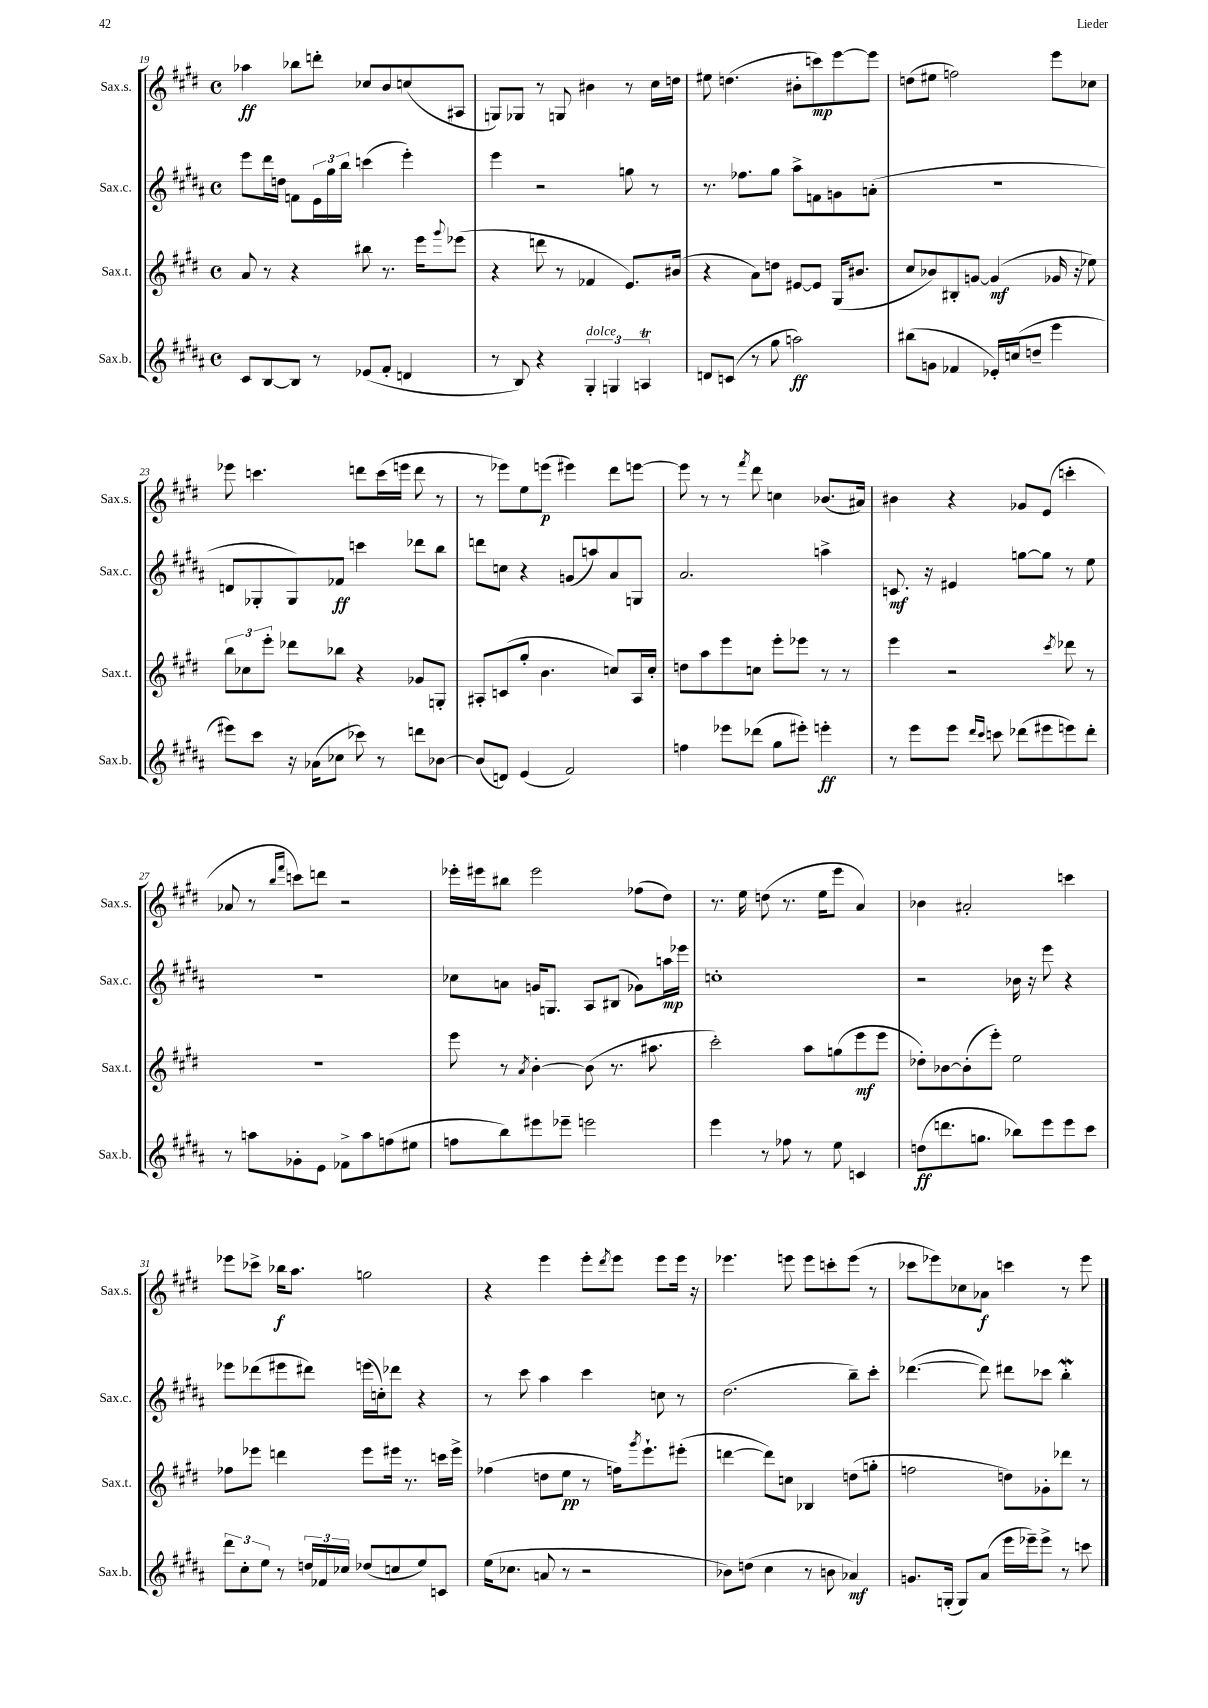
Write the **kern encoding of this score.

**kern	**kern	**kern	**kern
*staff4	*staff3	*staff2	*staff1
*clefG2	*clefG2	*clefG2	*clefG2
*k[f#c#g#d#a#]	*k[f#c#g#d#]	*k[f#c#g#d#a#]	*k[f#c#g#d#]
*M4/4	*M4/4	*M4/4	*M4/4
*met(c)	*met(c)	*met(c)	*met(c)
8c#	8a	8eee	4aa-
[8B	8r	16ddd#	.
.	.	16dd	.
8B]	4r	8f	8bb-
8r	.	24e	8ddd'
.	.	24gg#	.
.	.	24bb	.
(8e-	8bb#	(4ccc	8cc-
8f#'	8.r	.	8b
4d	.	4eee')	(8cc
.	16eee	.	.
.	8qqggg#	.	.
.	(8eee-	.	8A#
=	=	=	=
8r	4r	4eee	8G)
8B)	.	.	8G-
4r	8ddd	2r	8r
.	8r	.	8G
6G#'	4f-	.	4b#
6G	.	.	.
.	8.e)	8gg	8r
6A	.	.	.
.	.	8r	16cc#
.	(16b#	.	16dd
=	=	=	=
8d	4r	8.r	8ee#
(8c	.	.	(4.dd
.	.	8.ff-	.
8r	8a)	.	.
8gg#	8dd	8gg#	.
2aa)	[8e#	8aa#^	8b#'
.	8e#]	8f	8ccc)
.	(16G#	8g	[8eee
.	8.b#	.	.
.	.	(8a'	8eee]
=	=	=	=
(8bb#	8cc#	1r	(8dd
8g	8b-)	.	8ee#
4f-	8B#'	.	2ff)
.	[8g	.	.
16e-')	(4g]	.	.
(16cc	.	.	.
8dd~	.	.	.
4eee	16g-	.	8eee
.	16r	.	.
.	8ee-)	.	8cc-
=	=	=	=
8eee#)	12bb	8d	8eee-
.	12cc-	.	.
8ccc#	.	8G-'	4.ccc
.	12eee'	.	.
16r	8ddd-	8G-)	.
(16a-	.	.	.
8cc-	8bb-	8f-	.
8ccc-)	4r	4ccc	8ddd
8r	.	.	(16ccc
.	.	.	16eee
8ddd	8g-	8ddd-	8ddd
[8b-	8G'	8bb	8r
=	=	=	=
(8b-]	8A#'	8ddd	8r
8d)	(8c	8cc	8eee-)
(4e	8gg#'	4r	8ee
.	4.b	.	(8eee
2f#)	.	(8g	4eee#)
.	.	8aa)	.
.	8cc)	8a#	8ddd#
.	16A#	8G	[8eee
.	16cc'	.	.
=	=	=	=
4ff	8dd	2.a#	8eee]
.	8aa	.	8r
8eee-	8eee	.	8r
.	.	.	8qfff#
(8ddd-	8cc	.	8ddd#
8gg#	8eee'	.	4cc
8eee#')	8eee-	.	.
4eee'	8r	4aa^	(8.b-
.	8r	.	.
.	.	.	16a#)
=	=	=	=
8r	4eee	8.c	4b#
8eee	.	.	.
.	.	16r	.
8eee	2r	4e#	4r
16qqddd#	.	.	.
16qqccc#	.	.	.
8ccc	.	.	.
(8ddd-	.	[8gg	8g-
8eee#	.	8gg]	(8e
.	8qccc#	.	.
8eee)	8ddd-	8r	4ccc'
8ddd-'	8r	8ee	.
=	=	=	=
8r	1r	1r	8a-
8aa	.	.	8r
.	.	.	16qqbb
.	.	.	16qqfff#
8g-'	.	.	8ccc)
8e	.	.	8ddd
8f-^	.	.	2r
8aa	.	.	.
(8ff	.	.	.
8ee#	.	.	.
=	=	=	=
8ff	8eee	8cc-	16eee-'
.	.	.	16eee#
8bb)	8r	8a	8bb#
.	8qa	.	.
8eee#	[4b'	16g	2eee#
.	.	8.G	.
8eee-~	.	.	.
2eee	(8b]	8A#	.
.	8.r	(8B#	.
.	.	8g-)	(8ff-
.	8.aa#	.	.
.	.	16aa	8dd#)
.	.	16eee-	.
=	=	=	=
4eee	2ccc#')	1cc'	8.r
.	.	.	16ee
8r	.	.	(8dd
8ff-	.	.	8.r
8r	8aa	.	.
.	.	.	16ee
8ee	(8gg	.	8eee
4c	8eee	.	4a)
.	8eee	.	.
=	=	=	=
(8dd	8dd-')	2r	4b-
8.ddd	[8b-	.	.
.	(8b-']	.	2a#'
8.gg	.	.	.
.	8eee')	.	.
8bb-)	2ee	16b-	.
.	.	16r	.
8eee	.	8eee	.
8eee	.	4r	4ccc
8ccc#	.	.	.
=	=	=	=
12ddd#	8ff-	8eee-	8eee-
12cc#'	.	.	.
.	8eee-	(8ddd-	8ccc-^
12ee	.	.	.
8r	4ddd	8eee#	16bb-
.	.	.	8.aa
24dd	.	8ddd#)	.
24f-	.	.	.
24cc-	.	.	.
(8dd-	8eee-	(16eee	2gg
.	.	16cc')	.
8cc	16eee#	8ddd-	.
.	8.r	.	.
8ee)	.	4r	.
8c	16ccc	.	.
.	16eee#^	.	.
=	=	=	=
(16ee	(4ff-	8r	4r
8.cc-	.	.	.
.	.	8ccc#	.
8a	8dd	4aa#	4eee
8r	8ee	.	.
2r	8r	4ccc#	8eee'
.	.	.	8qddd#
.	16ff)	.	8eee
.	8qggg#	.	.
.	8.eee`	.	.
.	.	8cc	8eee
.	(8eee#'	8r	16eee
.	.	.	16r
=	=	=	=
8b-)	[4ddd	(2.dd#	4.eee-
(8dd	.	.	.
4cc#	8ddd])	.	.
.	8cc	.	8eee
8r	4B-	.	8eee
8b	.	.	8ccc'
4a-)	(8dd	8bb~)	(8eee
.	8gg'	8ccc#'	8r
=	=	=	=
8.g	2ff	([4.ddd-	8ccc-
.	.	.	8eee-)
(16G'	.	.	.
8G)	.	.	8cc-
(8a#	.	8ddd-])	8a-
16eee	8dd)	8ddd#	4ccc
16eee-~)	.	.	.
8eee-^	8g-'	8ccc-	.
8r	8ddd-	4bb'	8r
8ccc	8r	.	8eee-
==	==	==	==
*-	*-	*-	*-
